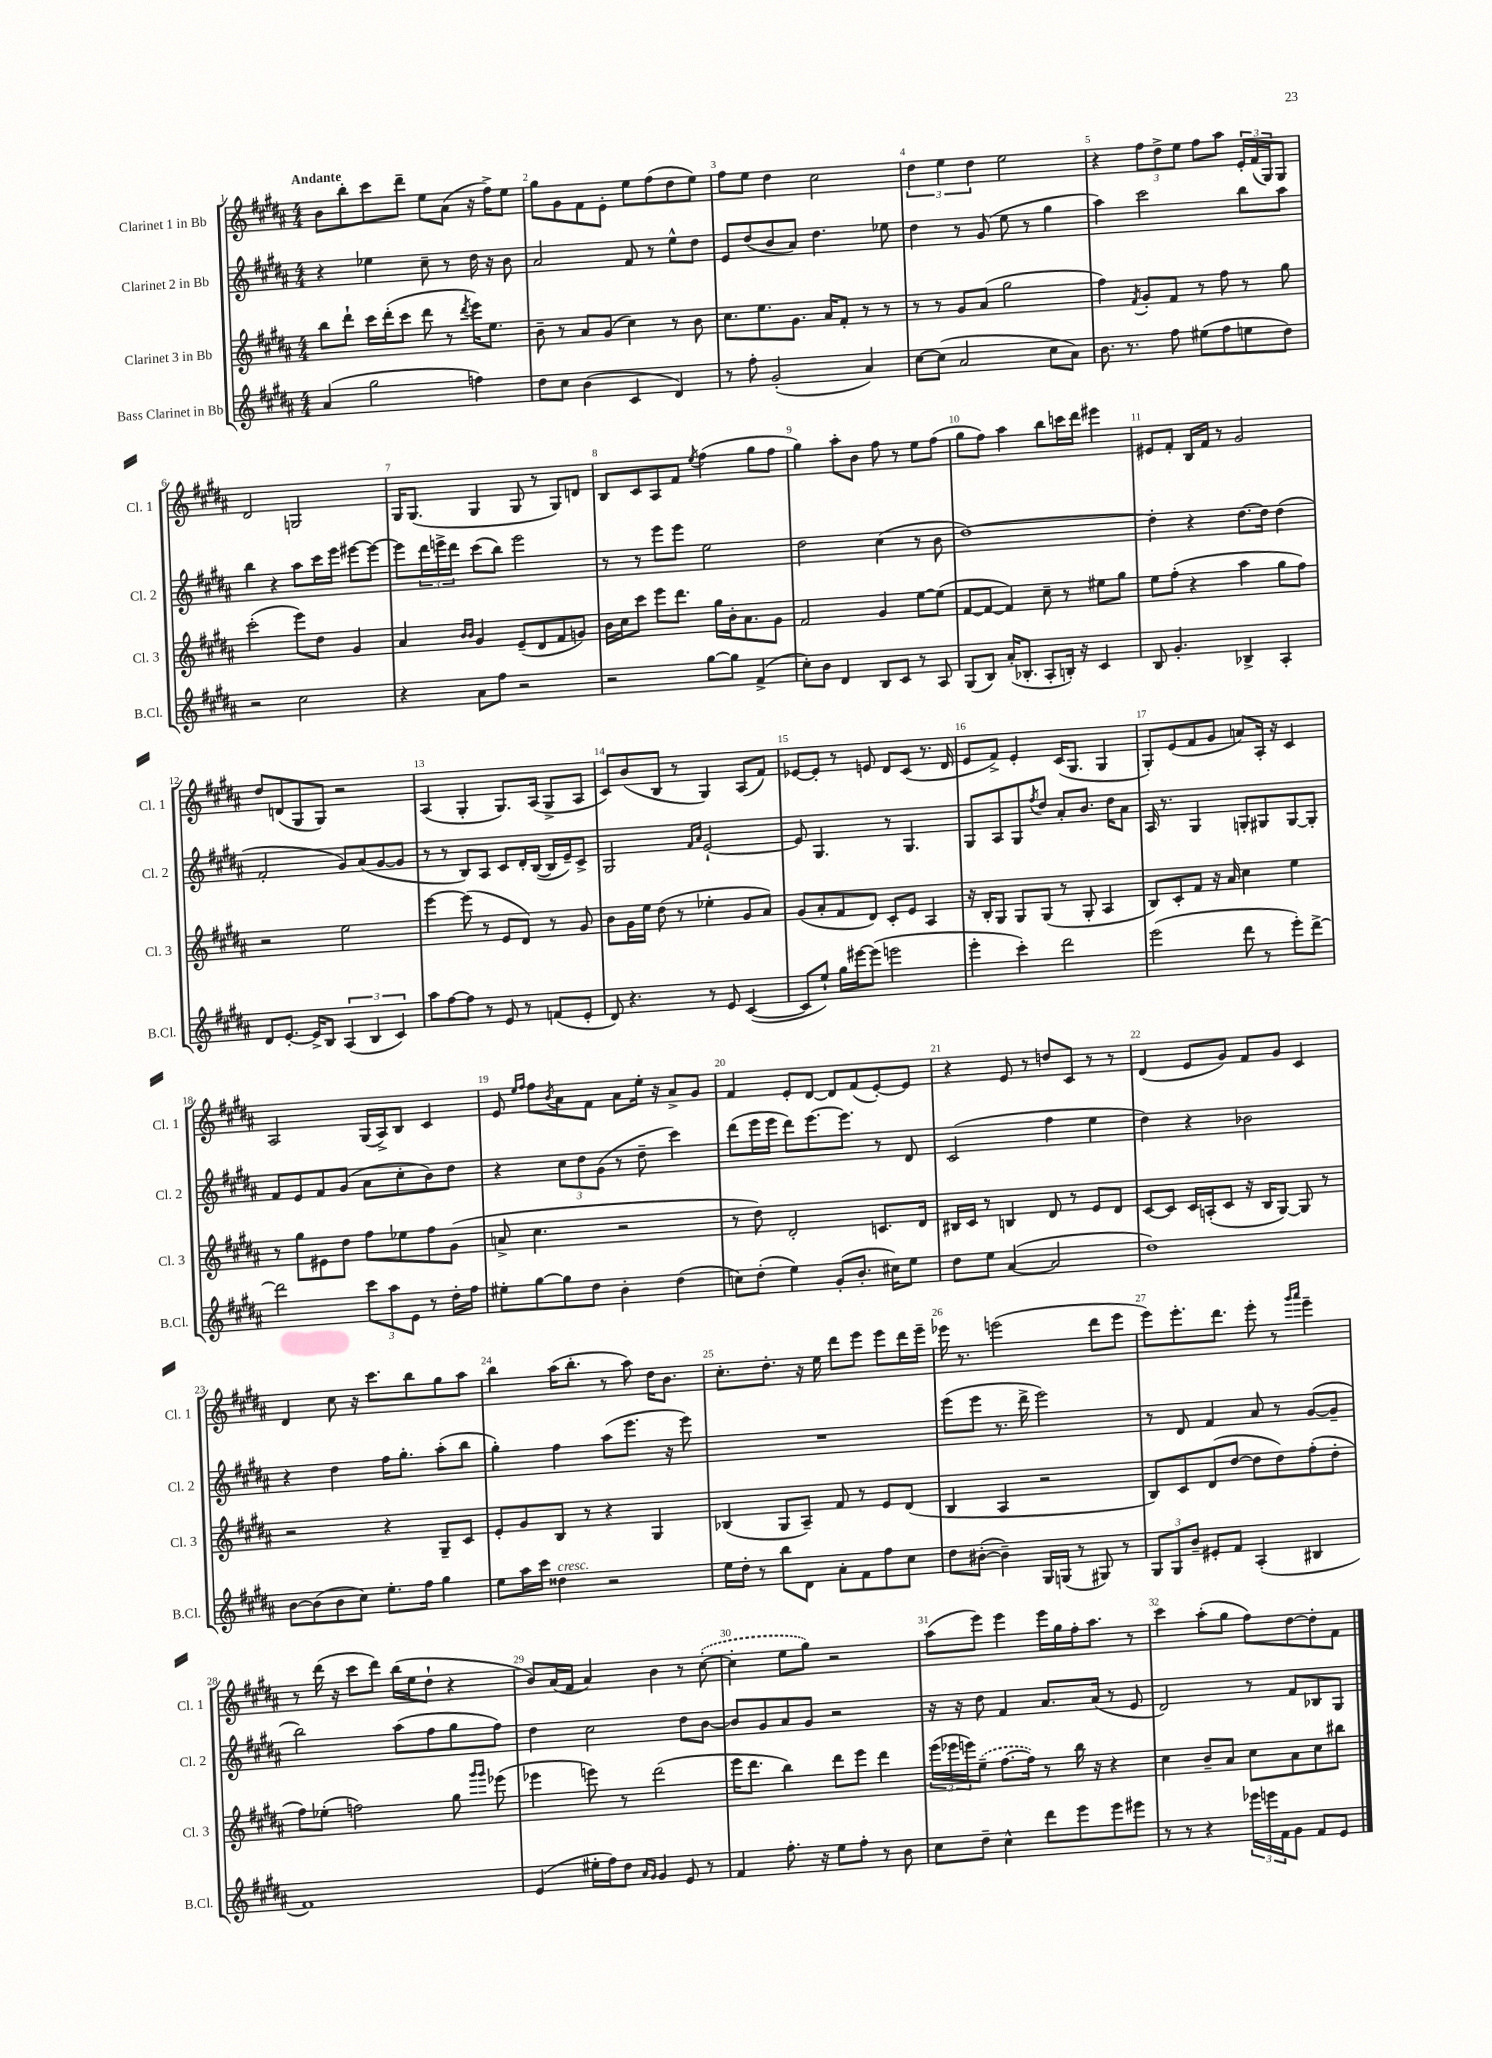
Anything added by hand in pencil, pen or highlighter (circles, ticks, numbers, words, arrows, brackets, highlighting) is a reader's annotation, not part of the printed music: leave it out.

**kern	**kern	**kern	**kern
*part4	*part3	*part2	*part1
*staff4	*staff3	*staff2	*staff1
*I"Bass Clarinet in Bb	*I"Clarinet 3 in Bb	*I"Clarinet 2 in Bb	*I"Clarinet 1 in Bb
*I'B.Cl.	*I'Cl. 3	*I'Cl. 2	*I'Cl. 1
*clefG2	*clefG2	*clefG2	*clefG2
*k[f#c#g#d#a#]	*k[f#c#g#d#a#]	*k[f#c#g#d#a#]	*k[f#c#g#d#a#]
*M4/4	*M4/4	*M4/4	*M4/4
=1	=1	=1	=1
!	!	!	!LO:TX:a:B:t=Andante
(4a#/	8bb\L	4r	8b\L
.	8ddd#`\J	.	8bb'\
2gg#\	16ccc#\LL	4ee-X\	8ccc#\
.	(16ddd#'\J	.	.
.	8ccc#\J	.	8ddd#~\J
.	8ddd#\	8cc#~\	8ee\L
.	8r	8r	(8a#\J
.	8qddd#/	.	.
4ffn\)	16eee\KL)	16dd#\	16r
.	8.ee\J	16r	16ff#^\KL)
.	.	8b\	8ee\J
=2	=2	=2	=2
8dd#\L	8b~\	2a#/	8gg#\L
8cc#\J	8r	.	8g#\
(4b\	8a#/L	.	8f#\
.	(8g#/J	.	8e'\J
4c#/	4cc#\)	8f#/	8ee\L
.	.	8r	(8ff#\
4d#/)	8r	8ee^^\L	8dd#\
.	8b\	8dd#\J	8ee\J)
=3	=3	=3	=3
8r	8.cc#\L	8e/L	8ff#\L
8ff#'\	.	(8dd#/	8ee\J
.	8.ee\	.	.
(2g#'/	.	8b/	4dd#\
.	8.g#\J	8a#/J)	.
.	.	4.dd#\	2cc#\
.	16a#/KL	.	.
.	8f#'/J	.	.
4a#/)	8r	.	.
.	8r	8ee-X\	.
=4	=4	=4	=4
[8cc#\L	8r	4dd#\	6dd#\
(8cc#\J]	8r	.	.
.	.	.	6ee\
2a#/	8g#/L	8r	.
.	.	.	6dd#\
.	(8a#/J	(8g#/	.
.	2gg#\	8ee\	2ee\
.	.	8r	.
8cc#\L	.	4gg#\	.
8a#\J)	.	.	.
=5	=5	=5	=5
8.b\	4ff#\)	4aa#\)	4r
8.r	.	.	.
.	8qf#/	.	.
.	8g#'/L	2ccc#\	12ff#\L
.	.	.	12dd#^\
8ff#\	8f#/J	.	.
.	.	.	12ee\J
(8ee#X\L	8r	.	8ff#\L
8ff#\	8ff#\	.	8aa#\J
8een\	8r	8bb\L	24e'/LL
.	.	.	(24f#/
.	.	.	24G#/J)
8dd#\J)	8gg#\	8aa#\J	8G#/J
!!LO:LB:g=z
=6	=6	=6	=6
2r	(2ccc#'\	4bb\	2d#/
.	.	4r	.
2cc#\	8eee\L)	8aa#\L	2Gn/
.	8dd#\J	16ccc#\L	.
.	.	16eee\JJ	.
.	4g#/	[8eee#X\L	.
.	.	8eee#\J_	.
=7	=7	=7	=7
4r	4a#/	8eee#\L]	16G#/KL
.	.	.	(8.G#/J
.	.	24ddd#\L	.
.	.	24eeen^\	.
.	.	24ddd#\JJ	.
.	16qqb/LL	.	.
.	16qqb/JJ	.	.
8a#\L	4g#/	(8ccc#\L	4G#/
8ff#\J	.	8bb\J)	.
2r	(8e~/L	2eee\	8G#/
.	8d#/	.	8r
.	8f#/	.	8G#/L)
.	8gn/J)	.	8dn/J
=8	=8	=8	=8
2r	16b\LL	8r	8B/L
.	16cc#\J	.	.
.	8ccc#\J	8r	8c#/
.	8eee\L	8eee\L	8A#/
.	8.ddd#\J	8eee\J	8f#/J
.	.	.	8qee/
[8gg#\L	.	2ee\	(4ff#\
.	16gg#\LL	.	.
8gg#\J]	16b'\J	.	.
.	8.a#\	.	.
(4f#^/	.	.	8gg#\L
.	8g#\J	.	8ff#\J
=9	=9	=9	=9
8cc#'\L)	2f#/	2dd#\	4gg#\)
8b\J	.	.	.
4d#/	.	.	8aa#'\L
.	.	.	8b\J
8B/L	4g#/	(4cc#\	8ff#\
8c#/J	.	.	8r
8r	[8ee\L	8r	8ee\L
8A#/	(8ee\J]	8b\	(8ff#\J
=10	=10	=10	=10
(8G#/L	[8f#/L	[1dd#)	8gg#\L
8B/J)	8f#/J_	.	8ff#\J)
(16a#'/KL	4f#/])	.	4aa#\
8.B-X'/J	.	.	.
8A#'/L	8cc#~\	.	8bb\L
16Bn'/Jk)	8r	.	16cccn\L
16r	.	.	16ddd#\JJ
4c#/	8ee#X\L	.	4eee#X\
.	8gg#\J	.	.
=11	=11	=11	=11
8B/	8ee\L	4dd#'\]	8e#X/L
4.g#'/	(8ff#'\J	.	8f#'/J
.	4r	4r	16B/LL
.	.	.	16f#/JJ
.	.	.	8r
4B-X^/	4aa#\	[8.dd#\L	2g#/
.	.	16dd#\Jk]	.
4A#'/	8gg#\L	(4dd#\	.
.	8ff#\J)	.	.
!!LO:LB:g=z
=12	=12	=12	=12
8d#/L	2r	2f#'/	8dd#/L
[8.e'/J	.	.	(8dn/
.	.	.	8G#/
16e^/KL]	.	.	.
8B/J	.	.	8G#/J)
(6A#/	2ee\	8g#/L)	2r
.	.	(8a#/	.
6B/	.	.	.
.	.	[8g#/	.
6c#/)	.	.	.
.	.	8g#/J]	.
=13	=13	=13	=13
8aa#\L	[4eee\	8r	(4A#/
[8ff#\	.	8r	.
8ff#\J]	(8eee\]	8B/L)	4G#'/
8r	8r	8A#/J	.
8e/	8e/L	8c#/L	8.G#/L)
8r	8d#/J)	16d#'/L	.
.	.	([16B/JJ	(16A#/Jk
(8fn/L	8r	16B/LL]	8G#^/L
.	.	16e~/J)	.
8e'/J	8g#/	8c#^/J	8A#/J
=14	=14	=14	=14
8d#/)	8b\L	2G#/	8c#/L)
4.r	16g#\L	.	(8b/
.	16ee\JJ	.	.
.	(8dd#\	.	8B/J
.	8r	.	8r
.	.	16qqf#/LL	.
.	.	16qqa#/JJ	.
8r	4ee-X'\	[2e`/	4G#/)
8e/	.	.	.
([4c#/	8g#/L	.	(8A#/L
.	8a#/J)	.	8f#/J)
=15	=15	=15	=15
8c#/L]	(8g#/L	8e/]	[8e-X/L
8ee`/J)	8a#'/	4.G#/	8e-'/J]
16gg#\LL	8f#/	.	8r
[16eee#X\J	.	.	.
(8eee#\J]	8d#/J)	.	8en/
2eeen\	8c#'/L	8r	8d#/L
.	8e/J	4.G#/	(8c#/J
.	4A#/	.	8.r
.	.	.	16d#/
=16	=16	=16	=16
4eee'\	16r	8G#/L	8e/L
.	16B'/KL	.	.
.	8G#/J	8A#/	8f#^/J)
4ccc#'\)	8G#/L	8G#/	4e'/
.	.	8qff#/	.
.	(8G#/J	8dd#/J	.
2ddd#\	8r	8a#'/L	(16c#/KL
.	.	.	8.G#/J
.	8G#'/	8.b/J	.
.	4A#/	.	4G#/
.	.	16dd#\KL	.
.	.	8a#\J	.
=17	=17	=17	=17
(2eee\	8B/L)	16A#/	8G#'/L)
.	.	8.r	.
.	8c#'/	.	(8e/
.	8f#/J	4G#/	8f#/
.	16r	.	8g#/J
.	16a#/	.	.
8ddd#\	4cc#\	8Gn'/L	8an/L)
8r	.	8G#X/	16A#'/Jk
.	.	.	16r
8eee'\L)	4ee\	[8G#/	4c#/
[8ddd#^\J	.	8G#'/J]	.
!!LO:LB:g=z
=18	=18	=18	=18
2ddd#\]	8r	8f#/L	2A#/
.	8gg#\L	8e/	.
.	8e#X\	8f#/	.
.	8dd#\J	(8g#/J	.
12ccc#\L	8ff#\L	8a#\L	(16G#/LL
.	.	.	16A#^/J)
12aa#\	.	.	.
.	8ee-X\	8cc#'\	8B/J
12e\J	.	.	.
8r	8ff#\	8b\)	4c#/
16dd#'\LL	(8g#\J	8dd#\J	.
16ff#\JJ	.	.	.
=19	=19	=19	=19
8ee#X'\L	8an^/	4r	8e/
.	.	.	16qqee/LL
.	.	.	16qqff#/JJ
[8gg#\	4.cc#\	.	8ff#\L
.	.	.	8qb/
8gg#\]	.	12cc#\L	8a#\
.	.	12dd#\	.
8dd#\J	.	.	8f#\J
.	.	(12g#\J	.
4b'\	2r	8r	8a#\L
.	.	8dd#~\	16ee'\Jk
.	.	.	16r
(4dd#\	.	4ccc#\)	8a#^/L
.	.	.	8g#/J
=20	=20	=20	=20
8ccn\L)	8r	(8ddd#\L	4f#/
(8dd#'\J	8dd#\)	16eee\L	.
.	.	16eee\JJ	.
4ee\)	2d#'/	8ddd#\L)	8e'/L
.	.	[8.eee\	[8d#/J
(8g#'/L	.	.	8d#/L]
.	.	8.eee\J]	.
8.b'/J	.	.	(8f#/
.	8.cn/L	8r	[8e'/)
16cc#X\KL)	.	.	.
8ee\J	.	8d#/	8e/J]
.	16d#/Jk	.	.
=21	=21	=21	=21
8dd#\L	16B#X/LL	(2c#/	4r
.	16c#/JJ	.	.
8ee\J	8r	.	.
([4a#/	4Bn/	.	8e/
.	.	.	8r
2a#/]	8d#/	4ff#\	8ddn/L
.	8r	.	8c#/J
.	8e/L	4ee\	8r
.	8d#/J	.	8r
=22	=22	=22	=22
1dd#)	[8c#/L	4dd#\)	(4d#/
.	8c#/J]	.	.
.	16c#/LL	4r	8e/L
.	(16An'/J	.	.
.	8c#/J	.	8g#/J)
.	16r	2b-X\	8f#/L
.	16B/KL	.	.
.	[8G#/J)	.	8g#/J
.	8G#/]	.	4c#/
.	8r	.	.
!!LO:LB:g=z
=23	=23	=23	=23
[8b\L	2r	4r	4d#/
(8b\]	.	.	.
8b\	.	4dd#\	8cc#\
8cc#\J)	.	.	16r
.	.	.	8.ccc#\L
8.ee'\L	4r	16ff#\KL	.
.	.	8.gg#'\J	.
.	.	.	8bb\
16ff#\Jk	.	.	.
4gg#\	8G#~/L	(8aa#'\L	8gg#\
.	8c#/J	8bb\J	8aa#\J
=24	=24	=24	=24
8ee\L	8e'/L	4gg#'\)	4bb\
16aa#\L	8g#/	.	.
16ccc#\JJ	.	.	.
!LO:TX:a:i:t=cresc.	!	!	!
4dd##X\	8B/J	4ff#\	(16aa#\KL
.	.	.	8.bb'\J
.	8r	.	.
2r	4r	(8aa#\L	8r
.	.	8.eee\J	8aa#\)
.	4G#/	.	16dd#\KL
.	.	16r	8.b\J
.	.	8eee\)	.
=25	=25	=25	=25
16ee\LL	(4B-X/	1r	8.cc#'\L
16dd#'\JJ	.	.	.
8r	.	.	.
.	.	.	8.dd#'\J
8bb\L	8G#/L	.	.
8d#\J	8A#~/J)	.	16r
.	.	.	16ee\
8a#'\L	8f#/	.	8ddd#\L
8f#\	8r	.	8eee\J
8ff#\	8e/L	.	8eee\L
8cc#\J	(8d#/J	.	16ddd#\L
.	.	.	16eee~\JJ
=26	=26	=26	=26
8dd#\L	4B/	(8eee\L	16eee-X\
.	.	.	8.r
([8b#X'\J	.	8eee\J	.
4b#~\])	4A#/	8.r	(2eeen\
.	.	16ddd#^\	.
16G#/LL	2r	2eee\)	.
(16Gn/JJ	.	.	.
8r	.	.	.
8G#X/)	.	.	8ddd#\L
8r	.	.	8eee\J
=27	=27	=27	=27
12G#/L	8B/L)	8r	8eee\L)
12G#/	.	.	.
.	8c#/	8d#/	8.eee'\
12b~/J	.	.	.
8e#X'/L	(8d#/	4f#/	.
.	.	.	8.ddd#\J
8f#/J	[8dd#/J	.	.
(4A#'/	8dd#\L]	8a#/	8eee'\
.	8dd#\)	8r	8r
.	.	.	16qqggg#/LL
.	.	.	16qqaaa#/JJ
4B#X/	(8ff#'\	([8g#/L	4eee~\
.	8dd#'\J	8g#~/J]	.
!!LO:LB:g=z
=28	=28	=28	=28
1f#)	8ff#\L)	2bb\)	8r
.	(8ee-X'\J	.	(16ddd#\
.	.	.	16r
.	2ffn\)	.	8ccc#\L
.	.	.	8ddd#\J)
.	.	(8aa#\L	(16bb\LL
.	.	.	16ee\J
.	.	8ff#\	8dd#`\J
.	8gg#\	8gg#\	4r
.	16qqggg#/LL	.	.
.	16qqggg#/JJ	.	.
.	(8eee-X\	8ff#\J)	.
=29	=29	=29	=29
(4e/	4eee-X\	4dd#\	8b/L)
.	.	.	(16a#/L
.	.	.	16f#/JJ
16ee#X'\LL	8eeen\)	2cc#\	4a#/)
16ff#\J)	.	.	.
8dd#\J	8r	.	.
16qqa#/LL	.	.	.
16qqg#/JJ	.	.	.
4g#/	(2ddd#\	.	4b\
8e/	.	8dd#\L	8r
8r	.	[8b\J	([8cc#'\
=30	=30	=30	=30
4f#/	16eee\KL	8b/L]	4cc#'\]
.	8.ddd#\J	.	.
.	.	8g#/	.
8.ff#'\	4bb\)	8a#/	8ee\L
.	.	8g#/J	8gg#\J)
16r	.	.	.
8ee\L	8ddd#\L	2r	2r
8ff#'\J	8eee\J	.	.
8r	4ddd#\	.	.
8b\	.	.	.
=31	=31	=31	=31
8cc#\L	(24eee\LL	16r	(8aa#\L
.	24eee-X\	.	.
.	.	16r	.
.	24eeen\J)	.	.
8dd#~\J	(8ee~\J	8dd#\	8eee\J)
4cc#^^\	[8.ff#\L	4f#/	4eee\
.	16ff#\Jk])	.	.
8ddd#\L	8r	8.a#/L	16eee\LL
.	.	.	16gg#\
8eee\	16bb\	.	16ff#'\J
.	16r	(16a#/Jk	8.aa#\J
8eee\	4r	8r	.
8eee#X\J	.	8e/	8r
=32	=32	=32	=32
8r	4cc#\	2d#/)	4ccc#\
8r	.	.	.
4r	8b~/L	.	(8aa#'\L
.	8a#/J	.	8gg#\J
24eee-X\LL	8cc#\L	8r	8ff#\L)
24eeen\	.	.	.
24f#\J	.	.	.
8g#\J	8a#\	8f#/L	[8dd#\
8f#/L	8cc#\	8B-X/	8dd#'\]
8e/J	8bb#X\J	8G#/J	8f#\J
==	==	==	==
*-	*-	*-	*-
